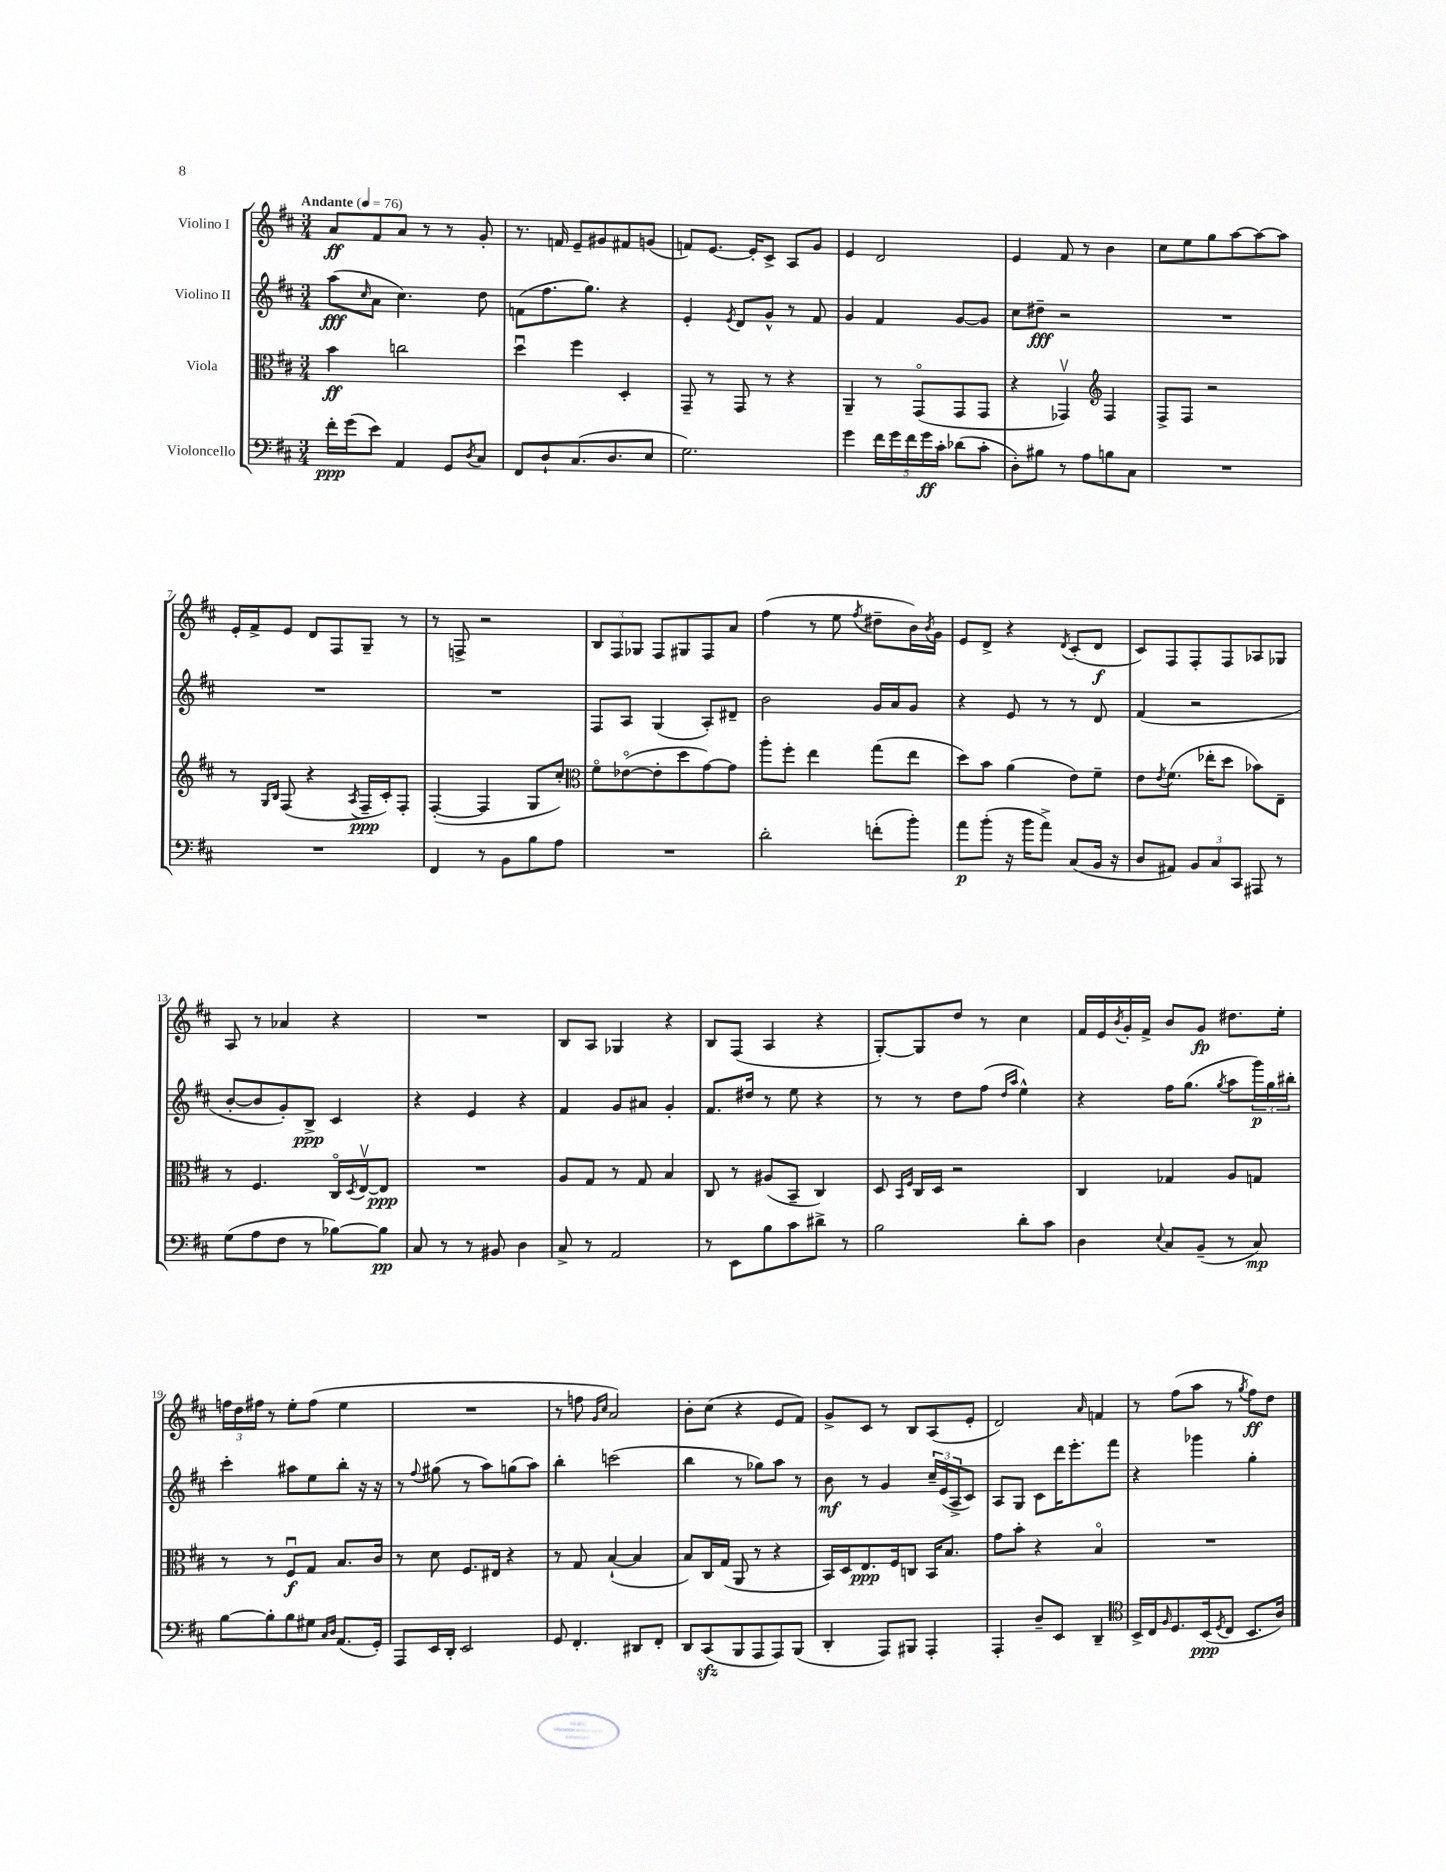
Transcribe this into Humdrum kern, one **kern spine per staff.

**kern	**dynam	**kern	**dynam	**kern	**dynam	**kern	**dynam
*part4	*part4	*part3	*part3	*part2	*part2	*part1	*part1
*staff4	*staff4	*staff3	*staff3	*staff2	*staff2	*staff1	*staff1
*I"Violoncello	*	*I"Viola	*	*I"Violino II	*	*I"Violino I	*
*clefF4	*	*clefC3	*	*clefG2	*	*clefG2	*
*k[f#c#]	*	*k[f#c#]	*	*k[f#c#]	*	*k[f#c#]	*
*M3/4	*	*M3/4	*	*M3/4	*	*M3/4	*
*MM76	*	*MM76	*	*MM76	*	*MM76	*
=1	=1	=1	=1	=1	=1	=1	=1
!	!	!	!	!	!	!LO:TX:a:B:t=Andante	!
16f#'\LL	ppp	4b\	ff	(8aa\L	fff	8a/L	ff
(16g\J	.	.	.	.	.	.	.
.	.	.	.	16qqcc#/	.	.	.
8e\J)	.	.	.	8a\J	.	8f#/	.
4AA/	.	2ccn\	.	4.cc#\)	.	8a/J	.
.	.	.	.	.	.	8r	.
8GG/L	.	.	.	.	.	8r	.
8qD/	.	.	.	.	.	.	.
8C#/J	.	.	.	8dd\	.	8g'/	.
=2	=2	=2	=2	=2	=2	=2	=2
8FF#/L	.	4ddu\	.	(8fn\L	.	8.r	.
8D`/	.	.	.	8.ff#\	.	.	.
.	.	.	.	.	.	16fn/	.
(8.C#/	.	4ff#\	.	.	.	8e~/L	.
.	.	.	.	8.gg\J)	.	.	.
.	.	.	.	.	.	8g#X/	.
8.D/	.	.	.	.	.	.	.
.	.	4D'/	.	4r	.	8f#X/	.
8E/J	.	.	.	.	.	(8gn/J	.
=3	=3	=3	=3	=3	=3	=3	=3
2.G\)	.	8GG~/	.	4e'/	.	8fn/L)	.
.	.	8r	.	.	.	[8.e/J	.
.	.	.	.	8qe/	.	.	.
.	.	8GG/	.	8d/L	.	.	.
.	.	.	.	.	.	16e'/KL]	.
.	.	8r	.	8g^^/J	.	8c#^/J	.
.	.	4r	.	8r	.	8A/L	.
.	.	.	.	8f#/	.	8g/J	.
=4	=4	=4	=4	=4	=4	=4	=4
4g\	.	4AA~/	.	4g/	.	4e/	.
20f#\LL	.	8r	.	4f#/	.	2d/	.
20g\	.	.	.	.	.	.	.
20f#\	.	.	.	.	.	.	.
.	.	(8GG/L	.	.	.	.	.
20g\	ff	.	.	.	.	.	.
20c#'\JJ	.	.	.	.	.	.	.
(8d-X\L	.	8GG/	.	[8g/L	.	.	.
8c#'\J	.	8GG/J	.	8g/J]	.	.	.
=5	=5	=5	=5	=5	=5	=5	=5
8D'\L)	.	4r	.	8cc#\L	.	4e/	.
8B#X\J	.	.	.	8dd#X~\J	fff	.	.
8r	.	4GG-Xv/)	.	2r	.	8f#/	.
8A\L	.	.	.	.	.	8r	.
*	*	*clefG2	*	*	*	*	*
8Bn\	.	4F#/	.	.	.	4b\	.
8C#\J	.	.	.	.	.	.	.
=6	=6	=6	=6	=6	=6	=6	=6
2.r	.	8F#^/L	.	2.r	.	8cc#\L	.
.	.	8F#/J	.	.	.	8ee\	.
.	.	2r	.	.	.	8gg\	.
.	.	.	.	.	.	[8aa\	.
.	.	.	.	.	.	8aa\_	.
.	.	.	.	.	.	8aa\J]	.
!!LO:LB:g=z
=7	=7	=7	=7	=7	=7	=7	=7
2.r	.	8r	.	2.r	.	16e'/LL	.
.	.	.	.	.	.	16f#^/J	.
.	.	16qqG/LL	.	.	.	.	.
.	.	16qqB/JJ	.	.	.	.	.
.	.	(8F#/	.	.	.	8e/J	.
.	.	4r	.	.	.	8d/L	.
.	.	.	.	.	.	8F#/	.
.	.	8qA/	.	.	.	.	.
.	.	16F#~/LL	ppp	.	.	8G~/J	.
.	.	16c#'/J)	.	.	.	.	.
.	.	8F#'/J	.	.	.	8r	.
=8	=8	=8	=8	=8	=8	=8	=8
4FF#/	.	([4F#'/	.	2.r	.	8r	.
.	.	.	.	.	.	8Fn^/	.
8r	.	4F#/]	.	.	.	2r	.
8BB\L	.	.	.	.	.	.	.
8B\	.	8G/L	.	.	.	.	.
8A\J	.	8cc#'/J)	.	.	.	.	.
=9	=9	=9	=9	=9	=9	=9	=9
*	*	*clefC3	*	*	*	*	*
2.r	.	8f#\L	.	8F#/L	.	12B/L	.
.	.	.	.	.	.	12F#/	.
.	.	([8e-X\	.	8A/J	.	.	.
.	.	.	.	.	.	12G-X/J	.
.	.	8e-'\]	.	(4G/	.	8F#/L	.
.	.	8dd\	.	.	.	8G#X/	.
.	.	[8g\)	.	8A'/L)	.	8F#/	.
.	.	8g\J]	.	8d#X~/J	.	8a/J	.
=10	=10	=10	=10	=10	=10	=10	=10
2d'\	.	8aa'\L	.	2b\	.	(4ff#\	.
.	.	8ff#'\J	.	.	.	.	.
.	.	4ee\	.	.	.	8r	.
.	.	.	.	.	.	8ee\	.
.	.	.	.	.	.	8qff#/	.
(8fn'\L	.	(8gg\L	.	16g/LL	.	8dd#X~\L	.
.	.	.	.	16a/J	.	.	.
8b'\J)	.	8ee\J	.	8g/J	.	16b\L)	.
.	.	.	.	.	.	8qb/	.
.	.	.	.	.	.	16g\JJ	.
=11	=11	=11	=11	=11	=11	=11	=11
8a\L	p	8dd\L)	.	4r	.	8e/L	.
(8b'\J	.	8b\J	.	.	.	8d^/J	.
16r	.	(4a\	.	8e/	.	4r	.
16b\KL	.	.	.	.	.	.	.
8a^\J)	.	.	.	8r	.	.	.
.	.	.	.	.	.	8qd/	.
(8C#/L	.	8e\L)	.	8r	.	(8c#'/L	.
16BB/Jk	.	8f#~\J	.	8d/	.	8d/J	f
16r	.	.	.	.	.	.	.
=12	=12	=12	=12	=12	=12	=12	=12
8D/L	.	8e\L	.	(4f#/	.	8c#/L)	.
.	.	8qe/	.	.	.	.	.
8AA#X/J)	.	(8.f#\J	.	.	.	8F#/	.
12BB/L	.	.	.	2r	.	8F#'/	.
.	.	16ee-X'\KL	.	.	.	.	.
12C#/	.	.	.	.	.	.	.
.	.	8dd\J	.	.	.	8F#/	.
12CC#/J	.	.	.	.	.	.	.
8AAA#X/	.	8b-X\L)	.	.	.	8A-X/	.
8r	.	8E~\J	.	.	.	8G-X/J	.
!!LO:LB:g=z
=13	=13	=13	=13	=13	=13	=13	=13
(8G\L	.	8r	.	[8b'/L	.	8A/	.
8A\	.	4.F#/	.	8b/]	.	8r	.
8F#\J	.	.	.	8g'/)	.	4a-X/	.
8r	.	.	.	8B^/J	ppp	.	.
[8B-X\L)	.	16C#/LL	.	4c#/	.	4r	.
.	.	8qD/	.	.	.	.	.
.	.	[16Ev/J	.	.	.	.	.
8B-\J]	pp	8E/J]	ppp	.	.	.	.
=14	=14	=14	=14	=14	=14	=14	=14
8C#/	.	2.r	.	4r	.	2.r	.
8r	.	.	.	.	.	.	.
8r	.	.	.	4e/	.	.	.
8BB#X/	.	.	.	.	.	.	.
4D\	.	.	.	4r	.	.	.
=15	=15	=15	=15	=15	=15	=15	=15
8C#^/	.	8A/L	.	4f#/	.	8B/L	.
8r	.	8G/J	.	.	.	8A/J	.
2AA/	.	8r	.	8g/L	.	4G-X/	.
.	.	8G/	.	8a#X/J	.	.	.
.	.	4B/	.	4g'/	.	4r	.
=16	=16	=16	=16	=16	=16	=16	=16
8r	.	8C#/	.	8.f#/L	.	8B/L	.
8EE\L	.	8r	.	.	.	(8F#/J	.
.	.	.	.	16dd#X/Jk	.	.	.
8B\	.	(8A#X/L	.	8r	.	4A/	.
8c#\	.	8BB~/J	.	8ee\	.	.	.
8d#X^\J	.	4C#/)	.	4r	.	4r	.
8r	.	.	.	.	.	.	.
=17	=17	=17	=17	=17	=17	=17	=17
2B\	.	8D/	.	8r	.	[8G'/L)	.
.	.	16qqBB/LL	.	.	.	.	.
.	.	16qqF#/JJ	.	.	.	.	.
.	.	16C#/LL	.	8r	.	8G/]	.
.	.	16D/JJ	.	.	.	.	.
.	.	2r	.	8dd\L	.	8dd/J	.
.	.	.	.	(8ff#\J	.	8r	.
.	.	.	.	16qqdd/LL	.	.	.
.	.	.	.	16qqaa/JJ	.	.	.
8d'\L	.	.	.	4ee^^\)	.	4cc#\	.
8c#\J	.	.	.	.	.	.	.
=18	=18	=18	=18	=18	=18	=18	=18
4D\	.	4C#/	.	4r	.	16f#/LL	.
.	.	.	.	.	.	16e/	.
.	.	.	.	.	.	8qb/	.
.	.	.	.	.	.	16g'/	.
.	.	.	.	.	.	16f#^/JJ	.
8qqE/	.	.	.	.	.	.	.
8C#/L	.	4G-X/	.	16ff#\KL	.	8b/L	.
.	.	.	.	(8.gg\J	.	.	.
(8BB~/J	.	.	.	.	.	8g/J	fp
.	.	.	.	8qgg/	.	.	.
8r	.	8A/L	.	8aa\L	.	8.dd#X\L	.
8C#/)	mp	8Gn/J	.	24ggg\L)	p	.	.
.	.	.	.	24gg\	.	.	.
.	.	.	.	.	.	16ee'\Jk	.
.	.	.	.	24bb#X'\JJ	.	.	.
!!LO:LB:g=z
=19	=19	=19	=19	=19	=19	=19	=19
[8B\L	.	8r	.	4ccc#'\	.	24ffn\LL	.
.	.	.	.	.	.	24dd\	.
.	.	.	.	.	.	24ff#X\JJ	.
8B'\]	.	8r	.	.	.	8r	.
8B\	.	8F#u/L	f	8aa#X\L	.	8ee'\L	.
8G#X\J	.	8G/J	.	8ee\	.	(8ff#\J	.
16qqC#/LL	.	.	.	.	.	.	.
16qqD/JJ	.	.	.	.	.	.	.
(8.AA/L	.	8.B/L	.	8bb'\J	.	4ee\	.
.	.	.	.	16r	.	.	.
16GG'/Jk)	.	16c#/Jk	.	16r	.	.	.
=20	=20	=20	=20	=20	=20	=20	=20
8AAA/L	.	8r	.	8r	.	2.r	.
.	.	.	.	8qqff#/	.	.	.
16EE/L	.	8d\	.	(8gg#X\	.	.	.
16DD'/JJ	.	.	.	.	.	.	.
2EE/	.	8.F#/L	.	8r	.	.	.
.	.	.	.	8aa\L)	.	.	.
.	.	16E#X/Jk	.	.	.	.	.
.	.	4r	.	(8ggn\	.	.	.
.	.	.	.	8aa\J)	.	.	.
=21	=21	=21	=21	=21	=21	=21	=21
8GG/	.	8r	.	4bb'\	.	8r	.
4.FF#'/	.	8G/	.	.	.	8ffn\	.
.	.	.	.	.	.	16qqg/LL	.
.	.	.	.	.	.	16qqcc#/JJ	.
.	.	([4B`/	.	(2cccn\	.	2a/)	.
8DD#X/L	.	4B/]	.	.	.	.	.
8FF#'/J	.	.	.	.	.	.	.
=22	=22	=22	=22	=22	=22	=22	=22
8DD/L	.	8B/L)	.	4bb\	.	8b'\L	.
(8CC#zz/	.	16C#/L	.	.	.	(8cc#\J	.
.	.	(16G/JJ	.	.	.	.	.
8BBB/	.	8AA/	.	8r	.	4r	.
8AAA/	.	8r	.	8gg-X\L)	.	.	.
8AAA/)	.	4r	.	8aa\J	.	8e/L	.
(8BBB/J	.	.	.	8r	.	8f#/J)	.
=23	=23	=23	=23	=23	=23	=23	=23
4DD'/	.	16BB/LL)	.	8b\	mf	8g^/L	.
.	.	16D/J	.	.	.	.	.
.	.	8.E/	ppp	8r	.	8c#/J	.
8AAA/L)	.	.	.	4g/	.	8r	.
.	.	16F#/k	.	.	.	.	.
8BBB#X/J	.	8Cn/J	.	.	.	8B/L	.
4AAA'/	.	16BB/KL	.	24cc#~/LL	.	(8A/	.
.	.	.	.	(24e/	.	.	.
.	.	8.B/J	.	.	.	.	.
.	.	.	.	24A^/J	.	.	.
.	.	.	.	8c#/J)	.	8e'/J	.
=24	=24	=24	=24	=24	=24	=24	=24
4AAA'/	.	8g\L	.	8A/L	.	2d/)	.
.	.	8b'\J	.	8G/J	.	.	.
8D~/L	.	4r	.	8c#\L	.	.	.
8EE/J	.	.	.	16ddd\K	.	.	.
.	.	.	.	8.eee'\	.	.	.
.	.	.	.	.	.	16qqa/	.
4DD~/	.	4B/	.	.	.	4fn/	.
.	.	.	.	8fff#\J	.	.	.
=25	=25	=25	=25	=25	=25	=25	=25
*clefC4	*	*	*	*	*	*	*
16BB^/LL	.	2.r	.	4r	.	8r	.
16C#/J	.	.	.	.	.	.	.
16qqF#/	.	.	.	.	.	.	.
8.D/	.	.	.	.	.	(8ff#\L	.
.	.	.	.	4ggg-X\	.	8aa\J	.
(16BB/k	ppp	.	.	.	.	.	.
8qD/	.	.	.	.	.	.	.
8C#/J	.	.	.	.	.	8r	.
.	.	.	.	.	.	8qgg/	.
8.BB/L	.	.	.	4gg'\	.	8ff#\L)	ff
.	.	.	.	.	.	8dd\J	.
16A/Jk)	.	.	.	.	.	.	.
==	==	==	==	==	==	==	==
*-	*-	*-	*-	*-	*-	*-	*-
